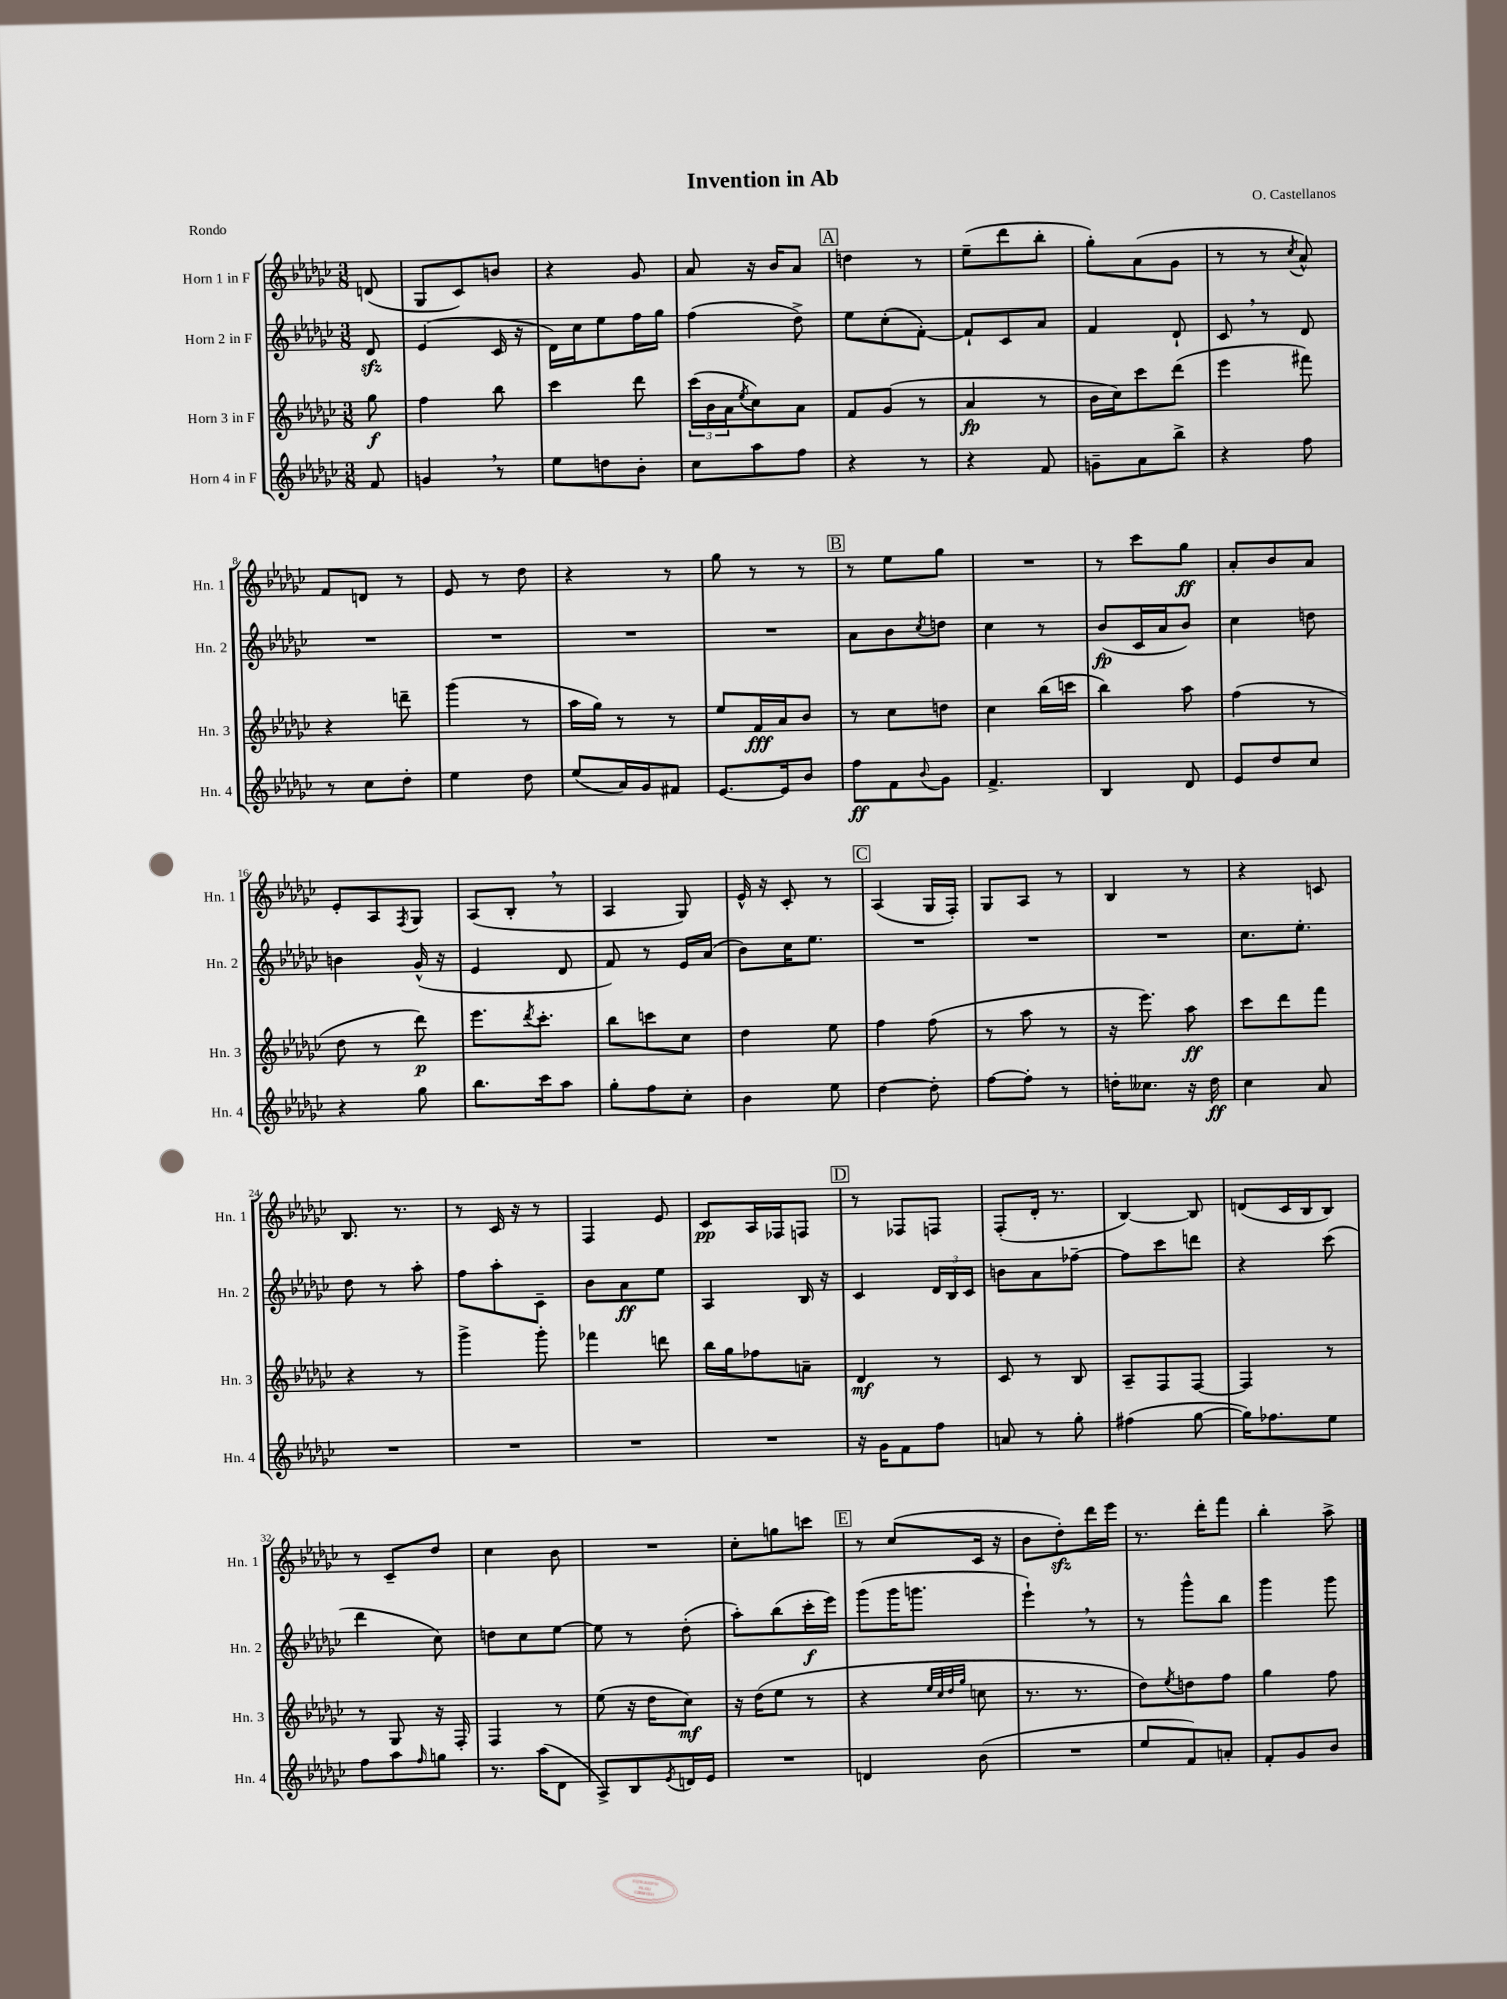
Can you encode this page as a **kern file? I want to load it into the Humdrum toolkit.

**kern	**kern	**kern	**kern
*staff4	*staff3	*staff2	*staff1
*clefG2	*clefG2	*clefG2	*clefG2
*k[b-e-a-d-g-c-]	*k[b-e-a-d-g-c-]	*k[b-e-a-d-g-c-]	*k[b-e-a-d-g-c-]
*M3/8	*M3/8	*M3/8	*M3/8
8f	8gg-	8d-	(8d
=	=	=	=
4g	4ff	(4e-	8G-
.	.	.	8c-)
8r	8bb-	16c-	8b
.	.	16r	.
=	=	=	=
8ee-	4ccc-	16d-)	4r
.	.	16cc-	.
8dd	.	8ee-	.
8b-'	8ddd-	16ff	8g-
.	.	16gg-	.
=	=	=	=
8cc-	(24ccc-	(4ff	8a-
.	24b-	.	.
.	24a-	.	.
.	8qee-	.	.
8aa-	8cc-)	.	16r
.	.	.	16b-
8ff	8a-	8dd-^)	8a-
=	=	=	=
4r	8f	8ee-	4dd
.	(8g-	(8cc-'	.
8r	8r	[8f')	8r
=	=	=	=
4r	4a-	8f`]	(8ee-~
.	.	8c-	8ddd-
8f	8r	8a-	8bb-'
=	=	=	=
8g~	16b-	4f	8gg-')
.	16cc-)	.	.
8a-	8ccc-	.	(8a-
8bb-^	(8ddd-	8d-`	8g-
=	=	=	=
4r	4eee-	8c-	8r
.	.	8r	8r
.	.	.	8qcc-
8ff	8fff#)	8d-	8a-^^)
=	=	=	=
8r	4r	4.r	8f
8cc-	.	.	8d
8dd-'	8ddd~	.	8r
=	=	=	=
4ee-	(4ggg-	4.r	8e-
.	.	.	8r
8dd-	8r	.	8dd-
=	=	=	=
(8ee-	16aa-	4.r	4r
.	16gg-)	.	.
16a-)	8r	.	.
16g-	.	.	.
8f#	8r	.	8r
=	=	=	=
[8.e-	8ee-	4.r	8gg-
.	16f	.	8r
16e-]	16a-	.	.
8b-	8b-	.	8r
=	=	=	=
8ff	8r	8a-	8r
8f	8cc-	8b-	8ee-
8qqb-	.	8qcc-	.
8g-	8dd	8dd	8gg-
=	=	=	=
4.f^	4cc-	4cc-	4.r
.	(16bb-	8r	.
.	16ccc	.	.
=	=	=	=
4B-	4bb-)	(8b-	8r
.	.	16c-	8ccc-
.	.	16a-	.
8d-	8aa-	8b-)	8gg-
=	=	=	=
8e-	(4ff	4cc-	8a-'
8dd-	.	.	8b-
8cc-	8r	8dd	8a-
=	=	=	=
4r	8dd-	4b	8e-'
.	8r	.	8A-
.	.	.	8qF
8gg-	8ddd-)	(16g-^^	8G-
.	.	16r	.
=	=	=	=
8.bb-	8.eee-	4e-	(8A-
.	.	.	8B-'
.	8qddd-	.	.
16ccc-	8.ccc-'	.	.
8aa-	.	8d-	8r
=	=	=	=
8gg-'	8bb-	8f)	4A-
8ff	8ccc	8r	.
8cc-'	8cc-	16e-	8G-)
.	.	(16a-	.
=	=	=	=
4b-	4dd-	8b-)	16e-^^
.	.	.	16r
.	.	16cc-	8c-'
.	.	8.ee-	.
8ee-	8ee-	.	8r
=	=	=	=
[4dd-	4ff	4.r	(4A-
8dd-']	(8ff	.	16G-
.	.	.	16F')
=	=	=	=
[8ff	8r	4.r	8G-
8ff']	8aa-	.	8A-
8r	8r	.	8r
=	=	=	=
16dd'	16r	4.r	4B-
8.cc--	8.eee-)	.	.
16r	8aa-	.	8r
16dd	.	.	.
=	=	=	=
4cc-	8ccc-	8.cc-	4r
.	8ddd-	.	.
.	.	8.ee-'	.
8a-	8fff	.	8c
=	=	=	=
4.r	4r	8dd-	8.B-
.	.	8r	.
.	.	.	8.r
.	8r	8aa-'	.
=	=	=	=
4.r	4ggg-^	8ff	8r
.	.	8aa-'	16c-
.	.	.	16r
.	8ggg-'	8c-~	8r
=	=	=	=
4.r	4fff-	8b-	4F
.	.	8a-	.
.	8ddd	8ee-	8e-
=	=	=	=
4.r	16bb-	4A-	8c-
.	16gg-	.	.
.	8ff-	.	16A-
.	.	.	16F-
.	8a~	16B-	8F
.	.	16r	.
=	=	=	=
16r	4d-	4c-	8r
16g-	.	.	.
8f	.	.	8F-
8ff	8r	24d-	8F
.	.	24B-	.
.	.	24c-	.
=	=	=	=
8a	8c-	8b	(8F'
8r	8r	8a-	16d-'
.	.	.	8.r
8gg-'	8B-	[8ff-~	.
=	=	=	=
(4ff#	8A-~	8ff-]	[4B-)
.	8F	8ccc-	.
[8gg-	[8F	8ddd	8B-]
=	=	=	=
16gg-])	4F]	4r	(8d
8.ff-	.	.	.
.	.	.	16c-
.	.	.	16B-
8ee-	8r	(8ccc-	8B-)
=	=	=	=
8ff	8r	4ddd-	8r
8aa-	8G-	.	8c-~
16qqff	.	.	.
8gg	16r	8cc-)	8dd-
.	16F'	.	.
=	=	=	=
8.r	4F	8dd	4cc-
.	.	8cc-	.
(16aa-	.	.	.
8d-	8r	[8ee-	8b-
=	=	=	=
8A-^)	(8ee-	8ee-]	4.r
8B-	16r	8r	.
.	16dd-	.	.
8qe-	.	.	.
16d	8cc-)	(8dd-'	.
16e-	.	.	.
=	=	=	=
4.r	16r	8aa-')	8cc-'
.	(16dd-	.	.
.	8ee-	(8bb-	8gg
.	8r	16ccc-'	8ccc
.	.	16eee-)	.
=	=	=	=
4d	4r	(8ggg-	8r
.	.	16ggg-	(8cc-
.	.	8.ggg	.
.	32qqee-	.	.
.	32qqcc-	.	.
.	32qqdd-	.	.
.	32qqgg-	.	.
(8b-	8cc	.	16c-
.	.	.	16r
=	=	=	=
4.r	8.r	4eee-`)	8b-
.	.	.	8dd-')
.	8.r	.	.
.	.	8r	16ddd-
.	.	.	16eee-
=	=	=	=
8ee-	8dd-)	8r	8.r
.	8qee-	.	.
8f)	8dd	8ggg-^^	.
.	.	.	16ddd-'
8a'	8ff	8bb-	8fff
=	=	=	=
8f'	4gg-	4ggg-	4bb-'
8g-	.	.	.
8b-	8ff	8ggg-	8aa-^
==	==	==	==
*-	*-	*-	*-
